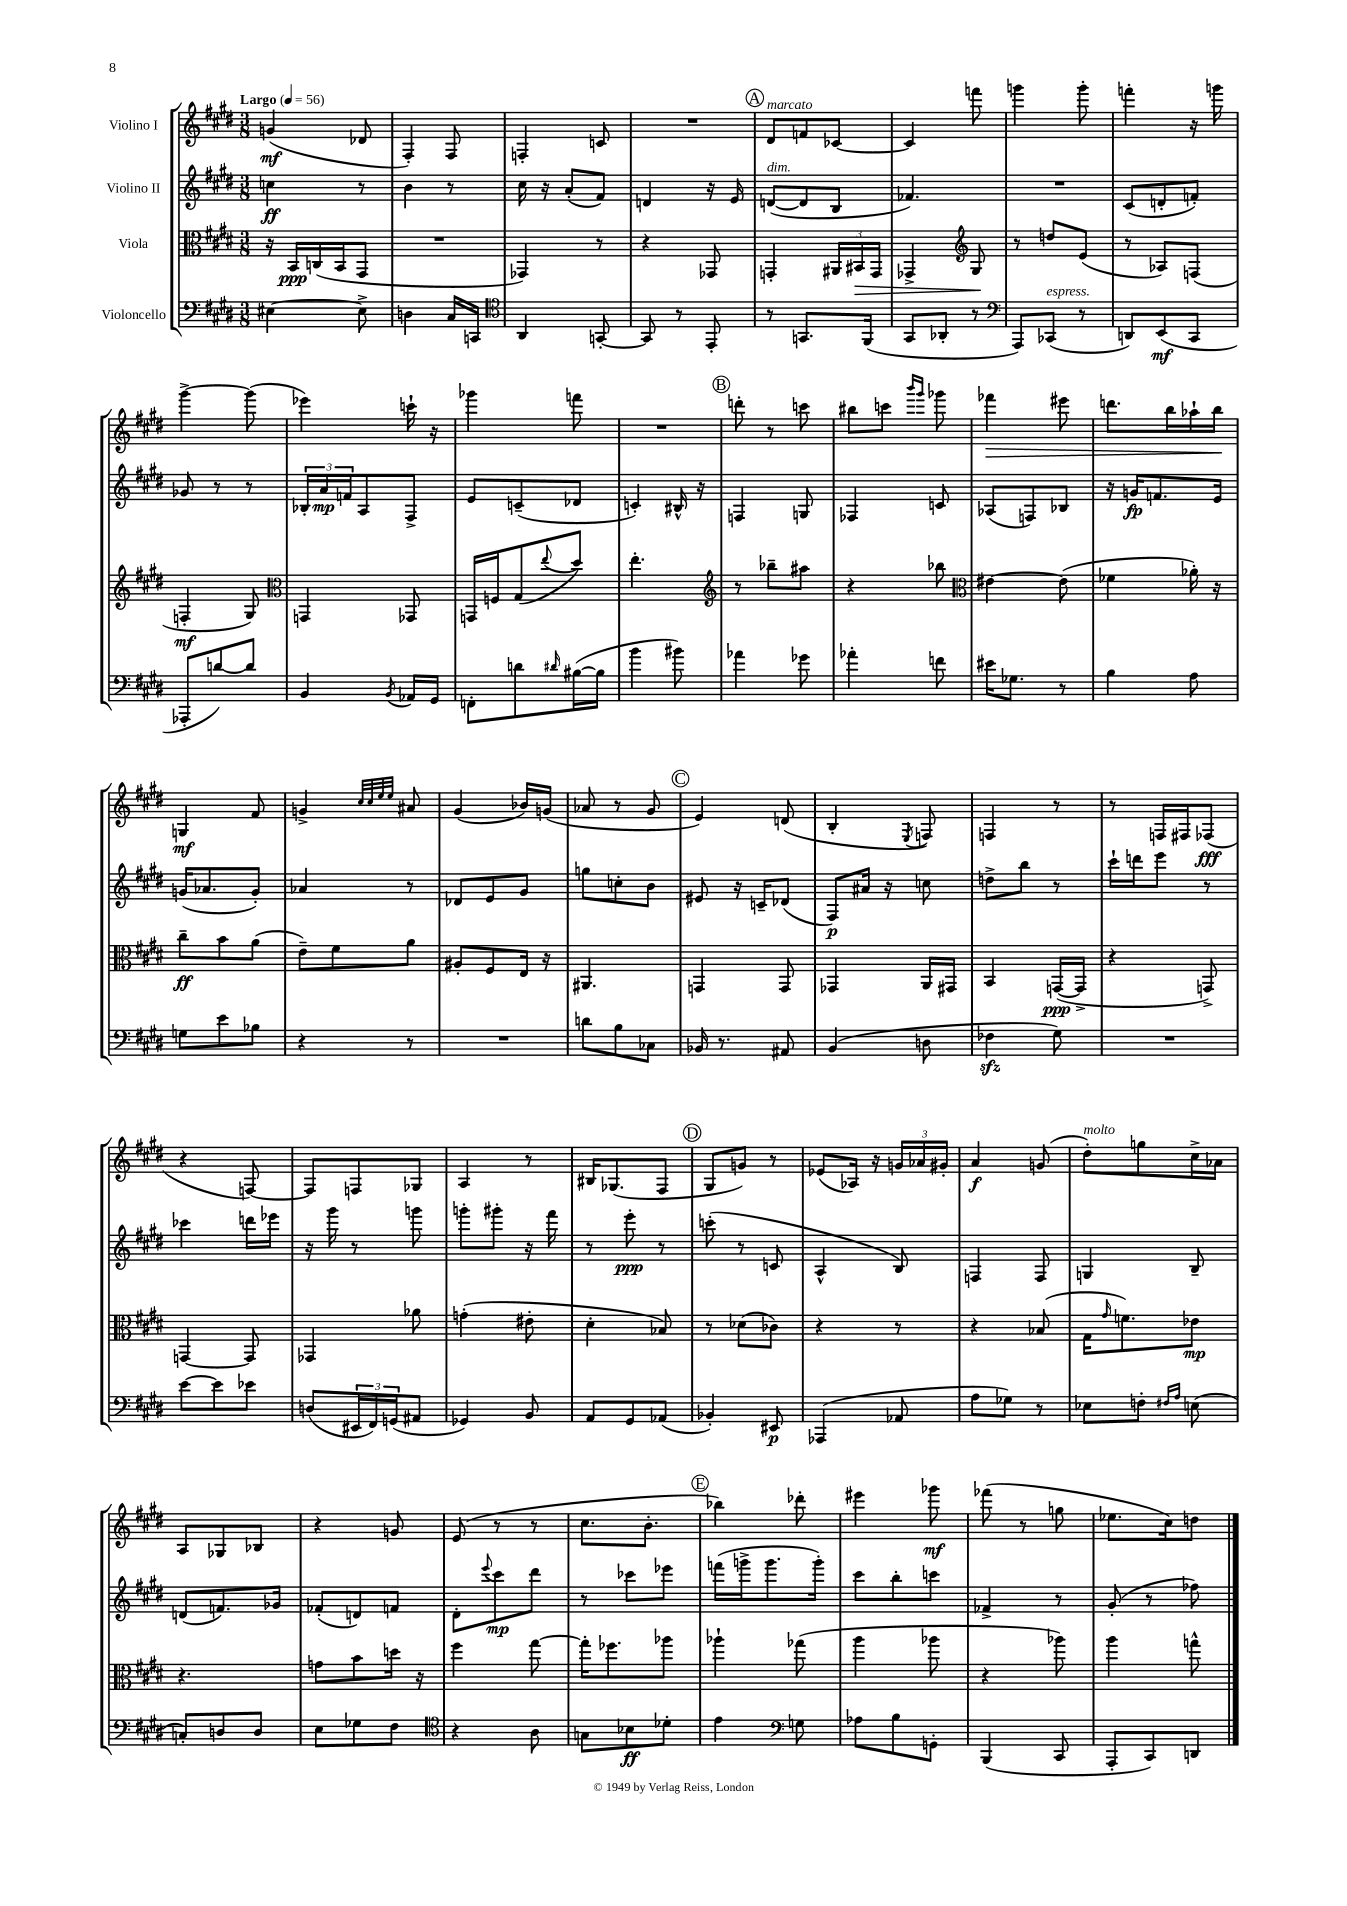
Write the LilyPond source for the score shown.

<<
\new StaffGroup <<
\new Staff = "s0" \with { instrumentName = "Violino I" } {
    \clef treble \key e \major \numericTimeSignature \time 3/8 \tempo "Largo" 4 = 56
    g'4\mf( des'8 |
    fis4-.) fis8 |
    f4-. c'8 |
    R4. |
    \mark \markup { \circle "A" } dis'8^\markup { \italic "marcato" } f'8 ces'8~ |
    ces'4 f'''8 |
    g'''4 g'''8-. |
    f'''4-. r16 g'''16 |
    gis'''4~-> gis'''8( |
    ees'''4) c'''16-! r16 |
    ges'''4 f'''8 |
    R4. |
    \mark \markup { \circle "B" } d'''8-. r8 c'''8 |
    bis''8 c'''8 \grace { b'''16 gis'''16 } ges'''8 |
    fes'''4\> eis'''8 |
    d'''8. b''16 aes''16-! b''16\! |
    g4\mf fis'8 |
    g'4-> \grace { cis''32 cis''32 e''32 e''32 } ais'8 |
    gis'4( bes'16) g'16( |
    aes'8 r8 gis'8 |
    \mark \markup { \circle "C" } e'4) d'8( |
    b4-. \acciaccatura { e8 } f8) |
    f4 r8 |
    r8 f16 fis16 fes8\fff( |
    r4 f8~) |
    f8 f8 ges8 |
    a4 r8 |
    bis16 ges8.( fis8 |
    \mark \markup { \circle "D" } gis8 g'8) r8 |
    ees'8( aes16) r16 \tuplet 3/2 { g'16 aes'16 gis'16-. } |
    a'4\f g'8( |
    dis''8-.^\markup { \italic "molto" }) g''8 cis''16-> aes'16 |
    a8 ges8 bes8 |
    r4 g'8 |
    e'8( r8 r8 |
    cis''8. b'8.-. |
    \mark \markup { \circle "E" } bes''4) des'''8-. |
    eis'''4 ges'''8\mf |
    fes'''8( r8 g''8 |
    ees''8. cis''16) d''8 \bar "|." |
}
\new Staff = "s1" \with { instrumentName = "Violino II" } {
    \clef treble \key e \major \numericTimeSignature \time 3/8
    c''4\ff r8 |
    b'4 r8 |
    cis''16 r16 a'8-.( fis'8) |
    d'4 r16 e'16 |
    \mark \markup { \circle "A" } d'8~^\markup { \italic "dim." }( d'8 b8 |
    fes'4.) |
    R4. |
    cis'8( d'8-. f'8-.) |
    ges'8 r8 r8 |
    \tuplet 3/2 { bes16-. a'16\mp f'16 } a8 fis8-> |
    e'8 c'8--( des'8 |
    c'4-.) bis16-^ r16 |
    \mark \markup { \circle "B" } f4 g8 |
    fes4 c'8 |
    aes8( f8) bes8 |
    r16 g'16\fp f'8. e'16 |
    g'16( aes'8. g'8-.) |
    aes'4 r8 |
    des'8 e'8 gis'8 |
    g''8 c''8-. b'8 |
    \mark \markup { \circle "C" } eis'8 r16 c'16-- des'8( |
    fis8\p) ais'16 r16 c''8 |
    d''8-> b''8 r8 |
    cis'''16-! d'''16 e'''8 r8 |
    ces'''4 d'''16 ees'''16 |
    r16 gis'''16 r8 g'''8 |
    g'''8-. gis'''8-. r16 fis'''16 |
    r8 e'''8-.\ppp r8 |
    \mark \markup { \circle "D" } c'''8-.( r8 c'8 |
    a4-^ b8) |
    f4 f8 |
    g4 b8-- |
    d'8( f'8.) ges'16 |
    fes'8-.( d'8) f'8 |
    dis'8-. \appoggiatura { e'''8 } cis'''8\mp dis'''8 |
    r8 ces'''8 ees'''8 |
    \mark \markup { \circle "E" } f'''16( g'''16-> g'''8. g'''16-.) |
    cis'''8 b''8-. c'''8 |
    fes'4-> r8 |
    gis'8-.( r8 fes''8) \bar "|." |
}
\new Staff = "s2" \with { instrumentName = "Viola" } {
    \clef alto \key e \major \numericTimeSignature \time 3/8
    r16 b,16\ppp c16( b,16 gis,8 |
    R4. |
    ges,4) r8 |
    r4 ges,8 |
    \mark \markup { \circle "A" } g,4-. \tuplet 3/2 { ais,16 bis,16\> g,16 } |
    ges,4-> \clef treble gis8\! |
    r8 d''8 e'8( |
    r8 aes8) f8( |
    f4-.\mf gis8) |
    \clef alto g,4 ges,8 |
    g,16 f16 gis8( \appoggiatura { e''8 } dis''8) |
    e''4.-. |
    \mark \markup { \circle "B" } \clef treble r8 bes''8-- ais''8 |
    r4 bes''8 |
    \clef alto eis'4~ eis'8( |
    fes'4 aes'16-.) r16 |
    cis''8--\ff b'8 a'8( |
    e'8--) fis'8 a'8 |
    ais8-. fis8 e16 r16 |
    ais,4. |
    \mark \markup { \circle "C" } g,4 g,8 |
    ges,4 a,16 gis,16 |
    b,4 g,16~\ppp( g,16-> |
    r4 g,8->) |
    g,4~ g,8 |
    ges,4 aes'8 |
    g'4-.( eis'8-. |
    dis'4-. bes8) |
    \mark \markup { \circle "D" } r8 des'8( ces'8) |
    r4 r8 |
    r4 bes8( |
    gis16 \grace { gis'16 } f'8.) ees'8\mp |
    r4. |
    g'8 b'8 d''16 r16 |
    fis''4 gis''8~ |
    gis''16-. fes''8. aes''8 |
    \mark \markup { \circle "E" } aes''4-! ges''8( |
    a''4 aes''8 |
    r4 aes''8) |
    a''4 g''8-^ \bar "|." |
}
\new Staff = "s3" \with { instrumentName = "Violoncello" } {
    \clef bass \key e \major \numericTimeSignature \time 3/8
    eis4~ eis8-> |
    d4 cis16 c,16 |
    \clef tenor a,4 g,8~-. |
    g,8 r8 e,8-. |
    \mark \markup { \circle "A" } r8 g,8. fis,16( |
    gis,8 aes,8-. r8 |
    \clef bass a,,8) ces,8^\markup { \italic "espress." }( r8 |
    d,8) e,8\mf( cis,8 |
    aes,,8-. d'8~) d'8 |
    b,4 \acciaccatura { b,8 } aes,16 gis,16 |
    f,8-. d'8 \grace { dis'16 } bis16~( bis16 |
    b'4 bis'8) |
    \mark \markup { \circle "B" } aes'4 ges'8 |
    aes'4-. f'8 |
    eis'16 ges8. r8 |
    b4 a8 |
    g8 e'8 bes8 |
    r4 r8 |
    R4. |
    d'8 b8 ces8 |
    \mark \markup { \circle "C" } bes,16 r8. ais,8 |
    b,4( d8 |
    fes4\sfz gis8) |
    R4. |
    e'8~ e'8 ees'8 |
    d8( \tuplet 3/2 { eis,16 fis,16) g,16( } ais,8 |
    ges,4) b,8 |
    a,8 gis,8 aes,8( |
    \mark \markup { \circle "D" } bes,4-.) eis,8\p |
    aes,,4( aes,8 |
    a8 ges8) r8 |
    ees8 f8-. \grace { fis16 a16 } e8( |
    c8-.) d8 d8 |
    e8 ges8 fis8 |
    \clef tenor r4 a8 |
    g8 bes8\ff des'8-. |
    \mark \markup { \circle "E" } e'4 \clef bass g8 |
    aes8 b8 g,8-. |
    b,,4( cis,8 |
    a,,8-. cis,8) d,8 \bar "|." |
}
>>
>>
\layout { \context { \Score \remove "Bar_number_engraver" } }
